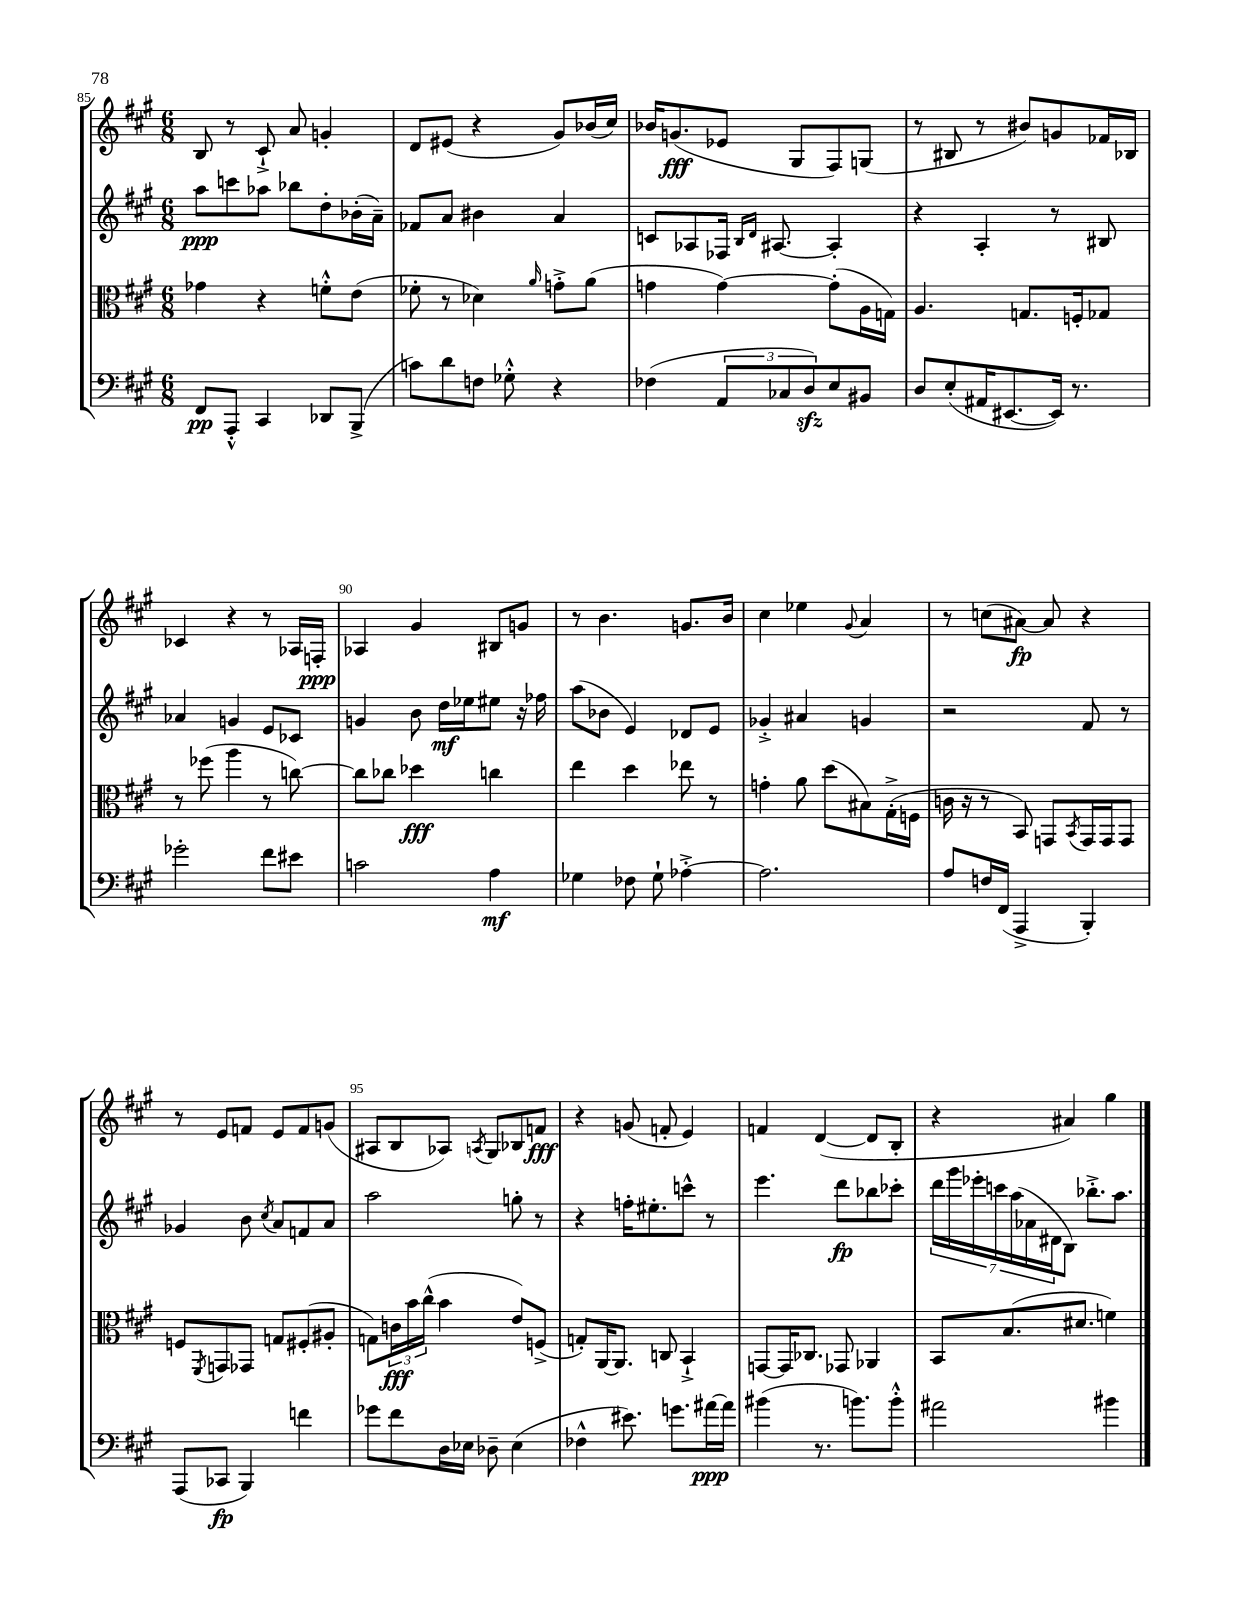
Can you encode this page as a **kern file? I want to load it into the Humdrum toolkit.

**kern	**kern	**kern	**kern
*staff4	*staff3	*staff2	*staff1
*clefF4	*clefC3	*clefG2	*clefG2
*k[f#c#g#]	*k[f#c#g#]	*k[f#c#g#]	*k[f#c#g#]
*M6/8	*M6/8	*M6/8	*M6/8
8FF#	4g-	8aa	8B
8AAA'^^	.	8ccc	8r
4CC#	4r	8aa-	8c#`^
.	.	8bb-	8a
8DD-	8f'^^	8dd'	4g'
(8BBB^	(8e	(16b-'	.
.	.	16a~)	.
=	=	=	=
8c)	8f-'	8f-	8d
8d	8r	8a	(8e#
8F	4d-)	4b#	4r
8G-'^^	.	.	.
.	16qqa	.	.
4r	8g'^	4a	8g#)
.	(8a	.	(16b-
.	.	.	16cc#)
=	=	=	=
(4F-	4g	8c	16b-
.	.	.	(8.g
.	.	8A-	.
12AA	[4g)	16F-	8e-
.	.	16qqB	.
.	.	16qqd	.
.	.	[8.A#	.
12C-	.	.	.
.	.	.	8G#
12D)	.	.	.
8E	(8g']	4A#']	8F#)
8BB#	16A	.	(8G
.	16G)	.	.
=	=	=	=
8D	4.A	4r	8r
(8E'	.	.	8B#
16AA#	.	4A'	8r
[8.EE#	.	.	.
.	8.G	.	8b#)
16EE#])	.	8r	8g
8.r	16F'	.	.
.	8G-	8B#	16f-
.	.	.	16B-
=	=	=	=
2g-'	8r	4a-	4c-
.	(8ff-	.	.
.	4aa	4g	4r
8f#	8r	8e	8r
8e#	[8cc)	8c-	16A-
.	.	.	16F'
=	=	=	=
2c	8cc]	4g	4A-
.	8cc-	.	.
.	4dd-	8b	4g#
.	.	16dd	.
.	.	16ee-	.
4A	4cc	8ee#	8B#
.	.	16r	8g
.	.	16ff-	.
=	=	=	=
4G-	4ee	(8aa	8r
.	.	8b-	4.b
8F-	4dd	4e)	.
8G-`	.	.	.
[4A-'^	8ee-	8d-	8.g
.	8r	8e	.
.	.	.	16b
=	=	=	=
2.A-]	4g'	4g-'^	4cc#
.	8a	4a#	4ee-
.	(8dd	.	.
.	.	.	8qqg#
.	8B#)	4g	4a
.	(16G#'^	.	.
.	16F	.	.
=	=	=	=
8A	16c	2r	8r
.	16r	.	.
16F	8r	.	(8cc
(16FF#	.	.	.
4AAA^	8BB)	.	[8a#)
.	8GG	.	8a#]
.	8qBB	.	.
4BBB')	16GG	8f#	4r
.	16GG	.	.
.	8GG	8r	.
=	=	=	=
(8AAA	8F	4g-	8r
.	8qFF#	.	.
8CC-	8GG	.	8e
4BBB)	8GG-	8b	8f
.	.	8qcc#	.
.	8G	8a	8e
4f	(8F#'	8f	8f
.	8A#'	8a	(8g
=	=	=	=
8g-	8G)	2aa	8A#
8f#	24c	.	8B
.	24b	.	.
.	(24cc#^^	.	.
16D	4b	.	8A-)
16E-	.	.	.
.	.	.	8qA
8D-~	.	.	8G#
(4E-	8e)	8gg'	8B-
.	(8F^	8r	8f
=	=	=	=
4F-^^	8G')	4r	4r
.	[16AA	.	.
.	8.AA]	.	.
8.e#)	.	16ff'	(8g
.	.	8.ee#'	.
.	8C	.	8f'
8.g	.	.	.
.	4BB`^	8ccc^^	4e)
[16a#	.	8r	.
16a#]	.	.	.
=	=	=	=
(4b#	[8GG	4.eee	4f
.	16GG]	.	.
.	8.C-	.	.
8.r	.	.	([4d
.	8GG-	8ddd	.
8.b)	.	.	.
.	4AA-	8bb-	8d]
8b'^^	.	8ccc-'	8B'
=	=	=	=
2a#	8BB	28ddd	4r
.	.	28ggg#	.
.	.	28eee-'	.
.	.	28ccc	.
.	(8.B	.	.
.	.	(28aa	.
.	.	28a-	.
.	.	28d#	.
.	.	8B)	4a#)
.	8.d#	.	.
.	.	8.bb-'^	.
4b#	4f)	.	4gg#
.	.	8.aa	.
==	==	==	==
*-	*-	*-	*-
